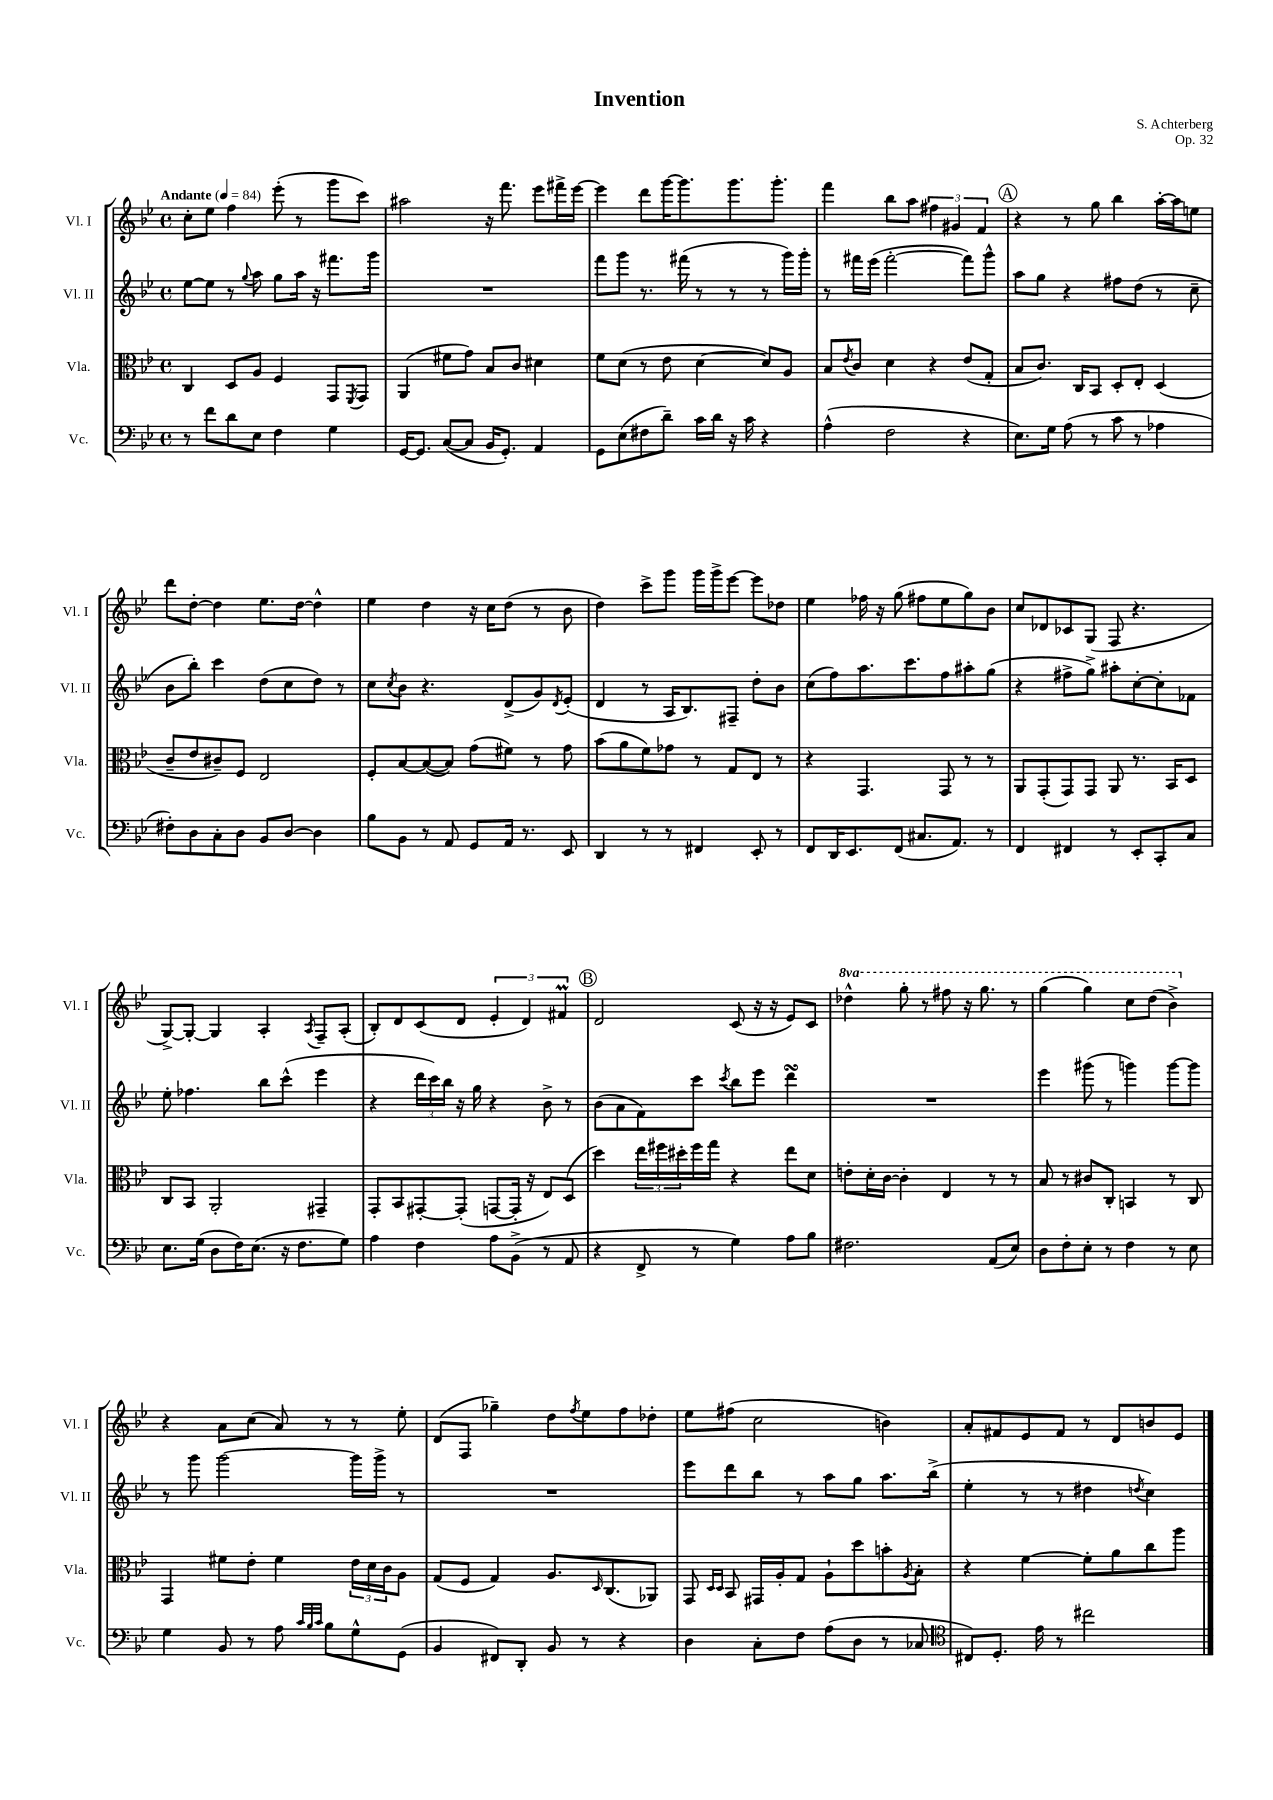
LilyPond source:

\header { title = "Invention" composer = "S. Achterberg" opus = "Op. 32" }
<<
\new StaffGroup <<
\new Staff = "s0" \with { instrumentName = "Vl. I" shortInstrumentName = "Vl. I" } {
    \clef treble \key bes \major \defaultTimeSignature \time 4/4 \set Staff.ottavationMarkups = #ottavation-simple-ordinals \tempo "Andante" 4 = 84
    c''8-. ees''8 f''4 ees'''8-.( r8 g'''8 c'''8) |
    ais''2 r16 f'''8. ees'''8 fis'''16-> ees'''16~ |
    ees'''4 d'''8 g'''16~ g'''8. g'''8. g'''8.-. |
    f'''4 bes''8 a''8 \tuplet 3/2 { fis''4 gis'4 f'4 } |
    \mark \markup { \circle "A" } r4 r8 g''8 bes''4 a''16~-. a''16 e''8 |
    d'''8 d''8~-. d''4 ees''8. d''16~ d''4-^ |
    ees''4 d''4 r16 c''16 d''8( r8 bes'8 |
    d''4) c'''8-> g'''8 g'''16 g'''16-> ees'''8~ ees'''8 des''8 |
    ees''4 fes''16 r16 g''8( fis''8 ees''8 g''8) bes'8 |
    c''8 des'8 ces'8 g8( f8 r4. |
    g8~->) g8~-. g4 a4-. \acciaccatura { a8 } f8-- a8-.( |
    bes8-.) d'8 c'8( d'8 \tuplet 3/2 { ees'4-. d'4) fis'4\prall } |
    \mark \markup { \circle "B" } d'2 c'8( r16 r16 ees'8) c'8 |
    \ottava #1 des'''4-^ g'''8-. r8 fis'''8 r16 g'''8. r8 |
    g'''4( g'''4) c'''8 d'''8( bes''4->) \ottava #0 |
    r4 a'8 c''8( a'8) r8 r8 ees''8-. |
    d'8( f8 ges''4--) d''8 \acciaccatura { f''8 } ees''8 f''8 des''8-. |
    ees''8 fis''8( c''2 b'4) |
    a'8-. fis'8 ees'8 fis'8 r8 d'8 b'8 ees'8 \bar "|." |
}
\new Staff = "s1" \with { instrumentName = "Vl. II" shortInstrumentName = "Vl. II" } {
    \clef treble \key bes \major \defaultTimeSignature \time 4/4
    ees''8~ ees''8 r8 \appoggiatura { g''8 } a''8 g''8 a''16 r16 fis'''8. g'''16 |
    R1 |
    f'''8 g'''8 r8. fis'''16( r8 r8 r8 g'''16) g'''16-. |
    r8 fis'''16 ees'''16( fis'''2~-. fis'''8) g'''8-^ |
    \mark \markup { \circle "A" } a''8 g''8 r4 fis''8 d''8( r8 c''8-- |
    bes'8 bes''8-.) c'''4 d''8( c''8 d''8) r8 |
    c''8 \acciaccatura { c''8 } bes'8 r4. d'8->( g'8) \acciaccatura { d'8 } ees'8-.( |
    d'4 r8 a16 bes8.) fis8-- d''8-. bes'8 |
    c''8( f''8) a''8. c'''8. f''8 ais''8-. g''8( |
    r4 fis''8-> g''8->) ais''8-. c''8~-. c''8-. fes'8 |
    ees''8-. fes''4. bes''8 c'''8-^( ees'''4 |
    r4 \tuplet 3/2 { d'''16 c'''16) bes''16 } r16 g''16 r4 bes'8-> r8 |
    \mark \markup { \circle "B" } bes'8( a'8 f'8) c'''8 \acciaccatura { c'''8 } bes''8 ees'''8 d'''4\turn |
    R1 |
    ees'''4 gis'''8( r8 g'''4) g'''8~ g'''8 |
    r8 g'''8 g'''2~ g'''16 g'''16-> r8 |
    R1 |
    ees'''8 d'''8 bes''8 r8 a''8 g''8 a''8. bes''16->( |
    ees''4-. r8 r8 dis''4 \acciaccatura { d''8 } c''4) \bar "|." |
}
\new Staff = "s2" \with { instrumentName = "Vla." shortInstrumentName = "Vla." } {
    \clef alto \key bes \major \defaultTimeSignature \time 4/4
    c4 d8 a8 f4 g,8 \acciaccatura { f,8 } g,8 |
    a,4( fis'8 g'8) bes8 c'8 dis'4 |
    f'8 d'8( r8 ees'8 d'4~ d'8) a8 |
    bes8 \acciaccatura { ees'8 } c'8 d'4 r4 ees'8( g8-. |
    \mark \markup { \circle "A" } bes8 c'8.) c16 bes,8 d8-. ees8-. d4( |
    c'8-- ees'8 cis'8--) f8 ees2 |
    f8-. bes8~ bes8~( bes8) g'8( fis'8) r8 g'8 |
    bes'8( a'8 f'8) ges'8 r8 g8 ees8 r8 |
    r4 g,4. g,8 r8 r8 |
    a,8 g,8-.( g,8) g,8 a,8 r8. bes,16 d8 |
    c8 bes,8 a,2-. gis,4-- |
    g,8-. bes,8 gis,8~-. gis,8-.( g,8~ g,16-. r16 ees8) d8( |
    \mark \markup { \circle "B" } d''4) \tuplet 3/2 { ees''16 fis''16 dis''16-. } fis''16 g''16 r4 ees''8 d'8 |
    e'8-. d'16-. c'16~ c'4-. ees4 r8 r8 |
    bes8 r8 cis'8 c8-. b,4 r8 c8 |
    g,4 fis'8 ees'8-. fis'4 \tuplet 3/2 { ees'16 d'16 c'16 } a8 |
    g8( f8 g4) a8. \grace { d16 } c8.( aes,8) |
    g,8 \grace { d16 d16 } bes,8 gis,16 a16-. g8 a8-! d''8 b'8-. \acciaccatura { a8 } bes8-. |
    r4 f'4~ f'8-. a'8 c''8 a''8 \bar "|." |
}
\new Staff = "s3" \with { instrumentName = "Vc." shortInstrumentName = "Vc." } {
    \clef bass \key bes \major \defaultTimeSignature \time 4/4
    r8 f'8 d'8 ees8 f4 g4 |
    g,16~ g,8. c8~( c8 bes,16 g,8.-.) a,4 |
    g,8 ees8( fis8 d'8--) c'16 d'16 r16 c'16 r4 |
    a4-^( f2 r4 |
    \mark \markup { \circle "A" } ees8.) g16 a8( r8 c'8 r8 aes4 |
    fis8-.) d8 c8-. d8 bes,8 d8~ d4 |
    bes8 bes,8 r8 a,8 g,8 a,16 r8. ees,8 |
    d,4 r8 r8 fis,4 ees,8-. r8 |
    f,8 d,16 ees,8. f,8( cis8. a,8.) r8 |
    f,4 fis,4 r8 ees,8-. c,8-. c8 |
    ees8. g16( d8 f16) ees8.( r16 f8. g8) |
    a4 f4 a8 bes,8->( r8 a,8 |
    \mark \markup { \circle "B" } r4 f,8-> r8 g4) a8 bes8 |
    fis2. a,8( ees8) |
    d8 f8-. ees8-. r8 f4 r8 ees8 |
    g4 bes,8 r8 a8 \grace { c'32 bes32 c'32 } bes8 g8-^ g,8( |
    bes,4 fis,8) d,8-. bes,8 r8 r4 |
    d4 c8-. f8 a8( d8 r8 ces8 |
    \clef tenor cis8) d8.-. ees'16 r8 cis''2 \bar "|." |
}
>>
>>
\layout { \context { \Score \remove "Bar_number_engraver" } }
